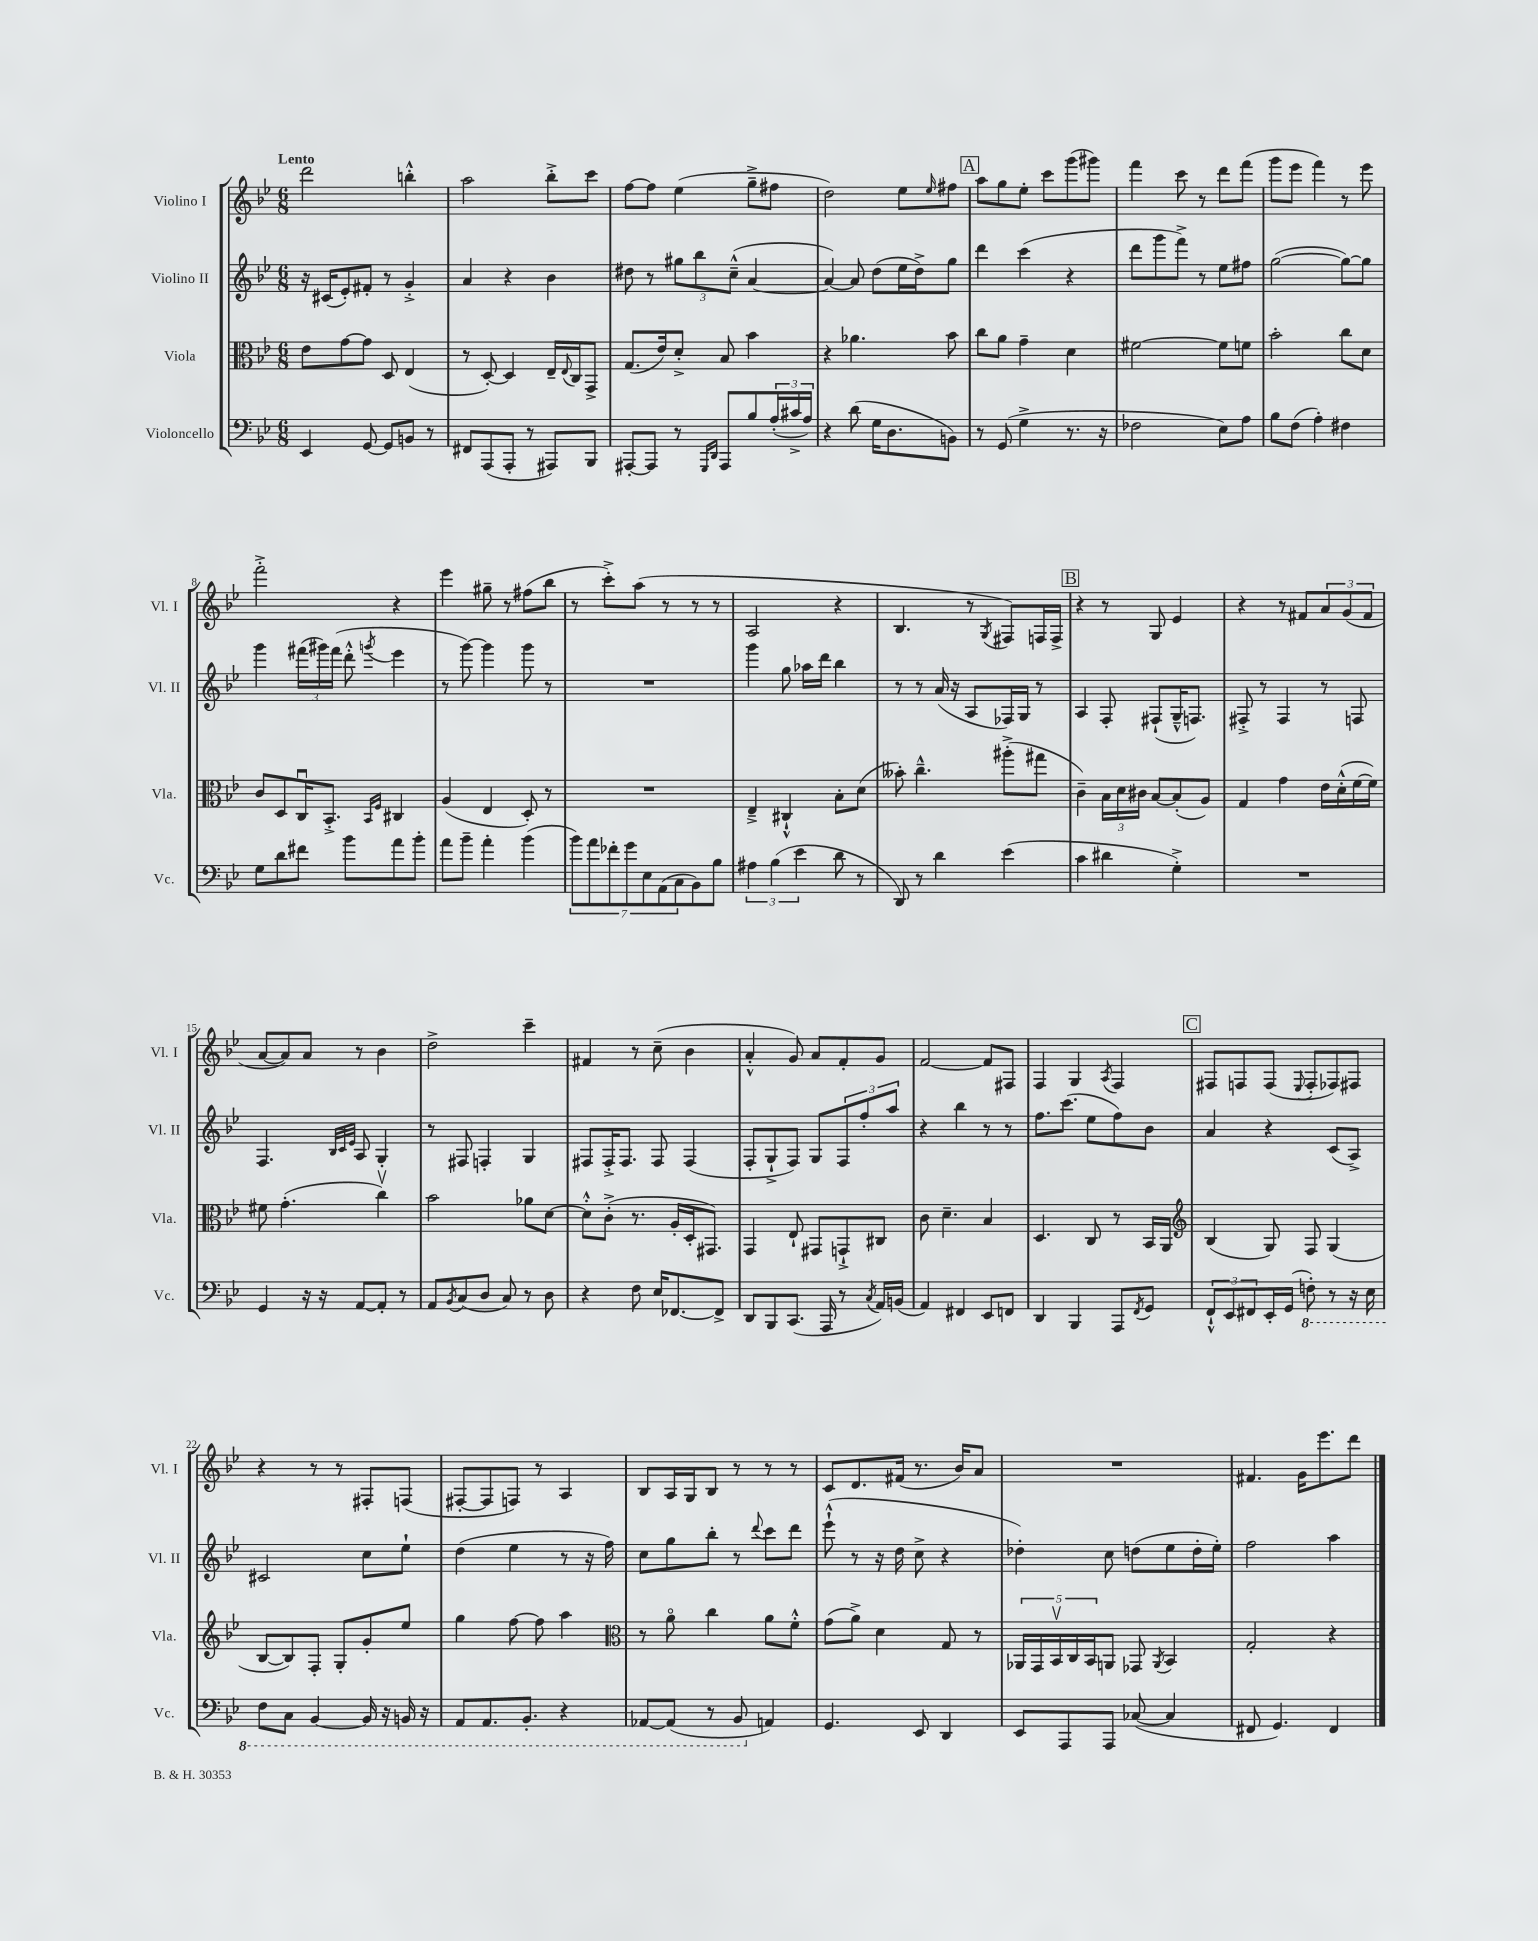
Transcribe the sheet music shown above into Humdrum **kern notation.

**kern	**kern	**kern	**kern
*part4	*part3	*part2	*part1
*staff4	*staff3	*staff2	*staff1
*I"Violoncello	*I"Viola	*I"Violino II	*I"Violino I
*I'Vc.	*I'Vla.	*I'Vl. II	*I'Vl. I
*clefF4	*clefC3	*clefG2	*clefG2
*k[b-e-]	*k[b-e-]	*k[b-e-]	*k[b-e-]
*M6/8	*M6/8	*M6/8	*M6/8
=1	=1	=1	=1
!	!	!	!LO:TX:a:B:t=Lento
4EE-/	8e-\L	16r	2ddd\
.	.	(16c#X/KL	.
.	[8g\	8e-'/)	.
[8GG/	8g\J]	8f#X'/J	.
8GG/L]	8D/	8r	.
8BBn/J	(4E-/	4g'^/	4bbn'^^\
8r	.	.	.
=2	=2	=2	=2
8FF#X/L	8r	4a/	2aa\
(8AAA/	[8D'/)	.	.
8AAA'/J	4D/]	4r	.
8r	.	.	.
8AAA#X/L)	16E-~/LL	4b-\	8bb-'^\L
.	8qqE-/	.	.
.	16C/J	.	.
8BBB-/J	8GG^/J	.	8ccc\J
=3	=3	=3	=3
[8AAA#X'/L	(8.G/L	8dd#X\	[8ff\L
8AAA#/J]	.	8r	8ff\J]
.	16e-/k)	.	.
8r	8d'^/J	12gg#X\L	(4ee-\
.	.	12bb-\	.
16qqGGG/LL	.	.	.
16qqDD/JJ	.	.	.
8AAA#/L	8B-/	.	.
.	.	(12cc~^^\J	.
8B-/	4b-\	[4a/	8gg~^\L
(24A'/L	.	.	8ff#X\J
24c#X^/	.	.	.
24A/JJ)	.	.	.
=4	=4	=4	=4
4r	4r	4a/_)	2dd\)
(8d\	4.a-X\	8a/]	.
16G\KL	.	(8dd\L	.
8.D\	.	.	.
.	.	16ee-\L	8ee-\L
.	.	16dd^\J)	.
.	.	.	16qqee-/
8BBn\J)	8b-\	8gg\J	8ff#X\J
!!LO:REH:place=s1:t=A
=5	=5	=5	=5
8r	8cc\L	4ddd\	8aa\L
(8GG/	8a\J	.	8gg\
4G^\	4g~\	(4ccc\	8ee-'\J
.	.	.	8ccc\L
8.r	4d\	4r	(8ggg\
.	.	.	8ggg#X\J)
16r	.	.	.
=6	=6	=6	=6
2F-X\	[2f#X\	8ddd\L	4fff\
.	.	8ggg\	.
.	.	8fff^\J)	8ccc\
.	.	8r	8r
8E-\L)	8f#\L]	8ee-\L	8ddd\L
8A\J	8fn\J	8ff#X\J	(8fff\J
=7	=7	=7	=7
8B-\L	2b-'\	([2gg\	8ggg\L
(8F\J	.	.	8eee-\J
4A'\)	.	.	4fff\)
4F#X\	8cc\L	8gg\L_)	8r
.	8d\J	8gg\J]	8eee-\
!!LO:LB:g=z
=8	=8	=8	=8
8G\L	8c/L	4ggg\	2fff'^\
8d\	8D/	.	.
8f#X\J	16Cu/K	(24fff#X\LL	.
.	.	24ggg#X\)	.
.	8.BB-'^/J	.	.
.	.	(24fff#\JJ	.
8b-\L	.	8ddd'^^\	.
.	16qqBB-/LL	.	.
.	16qqF/JJ	8qgggn/	.
8a\	4C#X/	4eee-\	4r
8b-'\J	.	.	.
=9	=9	=9	=9
8a\L	(4A/	8r	4eee-\
8b-~\J	.	[8ggg\)	.
4a'\	4E-/	4ggg\]	8gg#X~\
.	.	.	8r
(4b-\	8D'/)	8ggg\	(8ff#X\L
.	8r	8r	8bb-\J
=10	=10	=10	=10
14b-\L)	2.r	2.r	8r
14a\	.	.	.
.	.	.	8ccc'^\L)
14f-X'\	.	.	.
14g\	.	.	.
.	.	.	(8aa\J
14E-\	.	.	.
(14AA\	.	.	.
.	.	.	8r
14C\	.	.	.
8BB-\)	.	.	8r
8B-\J	.	.	8r
=11	=11	=11	=11
6A#X\	4E-~^/	4ggg\	2A/
(6B-\	.	.	.
.	4C#X`^^/	8gg\	.
6e-\	.	.	.
.	.	16aa-X\LL	.
.	.	16ddd\JJ	.
8d\	8B-'\L	4bb-\	4r
8r	(8d\J	.	.
=12	=12	=12	=12
8DD/)	8b--X'\)	8r	4.B-/
8r	4.cc~^^\	8r	.
4d\	.	(16a/	.
.	.	16r	.
.	.	8A/L	8r
.	.	.	8qG/
(4e-\	(8aa#X'^\L	16F-X/L)	8F#X/L)
.	.	16G/JJ	.
.	8gg#X\J	8r	16Fn/L
.	.	.	16F^/JJ
!!LO:REH:place=s1:t=B
=13	=13	=13	=13
4c\	4c~\)	4A/	4r
4d#X\	24B-\LL	8F'/	8r
.	24d\	.	.
.	24c#X\JJ	.	.
.	[8B-/L	(8F#X`/L	8G/
4G'^\)	(8B-'/]	16G~^^/K	4e-/
.	.	8.Fn/J)	.
.	8A/J)	.	.
=14	=14	=14	=14
2.r	4G/	8F#X'^/	4r
.	.	8r	.
.	4g\	4F#/	8r
.	.	.	8f#X/L
.	16e-\LL	8r	12a/
.	(16d'^^\	.	.
.	.	.	(12g/
.	[16f\	8Fn/	.
.	.	.	12f#/J
.	16f\JJ])	.	.
!!LO:LB:g=z
=15	=15	=15	=15
4GG/	8f#X\	4.F/	[8a/L
.	(4.g'\	.	8a/])
16r	.	.	8a/J
16r	.	.	.
.	.	32qqB-/LLL	.
.	.	32qqc/	.
.	.	32qqe-/JJJ	.
[8AA/L	.	8A/	8r
8AA'/J]	4ccv\)	4G'/	4b-\
8r	.	.	.
=16	=16	=16	=16
8AA/L	2b-\	8r	2dd^\
8qBB-/	.	.	.
(8C/	.	8F#X/	.
8D/J	.	4Fn'/	.
8C/)	.	.	.
8r	8a-X\L	4G/	4ccc~\
8D\	[8d\J	.	.
=17	=17	=17	=17
4r	8d'^^\L]	8F#X/L	4f#X/
.	(8c'^\J	16F#'^/K	.
.	.	8.F#/J	.
8F\	8.r	.	8r
16E-/KL	.	8F#/	(8cc~\
[8.FF-X/	16A'/LL	.	.
.	16D'/J	(4F#/	4b-\
.	8.GG#X/J)	.	.
8FF-^/J]	.	.	.
=18	=18	=18	=18
8DD/L	4GG/	8F'/L	4a'^^/
8BBB-/	.	8G`^/	.
(8.CC/J	8E-`/	8F/J)	8g/)
.	8GG#X/L	8G/L	8a/L
16AAA/	.	.	.
8r	8GGn`^/	12F/	8f'/
.	.	12ff'/	.
8qC/	.	.	.
16AA/LL)	8C#X/J	.	8g/J
.	.	12aa/J	.
(16BBn/JJ	.	.	.
=19	=19	=19	=19
4AA/)	8c\	4r	[2f/
.	4.d~\	.	.
4FF#X/	.	4bb-\	.
8EE-/L	4B-/	8r	8f/L]
8FFn/J	.	8r	8F#X/J
=20	=20	=20	=20
4DD/	4.D/	8.ff\L	4F/
.	.	(8.ccc\J	.
4BBB-/	.	.	4G/
.	8C/	8ee-\L	.
.	.	.	8qA/
8AAA/L	8r	8ff\)	4F/
8qFF/	.	.	.
8GG/J	16BB-/LL	8b-\J	.
.	16AA/JJ	.	.
!!LO:REH:place=s1:t=C
=21	=21	=21	=21
*	*clefG2	*	*
12FF`^^/L	(4B-/	4a/	8F#X/L
12EE-/	.	.	.
.	.	.	8Fn/
12FF#X/	.	.	.
16EE-'/L	8G/)	4r	(8F/J
(16GG/JJ	.	.	.
.	.	.	8qqE-/
*8ba	*	*	*
8FFn'\)	8F/	.	8F'/L
8r	(4G/	(8c/L	8F-X/)
16r	.	8A^/J)	8F#X/J
16EE-\	.	.	.
!!LO:LB:g=z
=22	=22	=22	=22
8FF\L	[8B-/L	2c#X/	4r
8CC\J	8B-/])	.	.
[4BBB-/	8F'/J	.	8r
.	8G'/L	.	8r
16BBB-/]	8g'/	8cc\L	8F#X'/L
16r	.	.	.
16BBBn/	8ee-/J	8ee-`\J	(8Fn/J
16r	.	.	.
=23	=23	=23	=23
8AAA/L	4gg\	(4dd\	[8F#X'/L
8.AAA/	.	.	8F#/]
.	[8ff\	4ee-\	8Fn/J)
8.BBB-'/J	.	.	.
.	8ff\]	.	8r
4r	4aa\	8r	4A/
.	.	16r	.
.	.	16ff\)	.
=24	=24	=24	=24
*	*clefC3	*	*
[8AAA-X/L	8r	8cc\L	8B-/L
(8AAA-/J]	8a\	8gg\	16A/L
.	.	.	16G/J
8r	4cc\	8bb-'\J	8B-/J
8BBB-/	.	8r	8r
.	.	8qqddd/	.
*X8ba	*	*	*
4AAn/)	8a\L	8ccc\L	8r
.	8f'^^\J	8ddd\J	8r
=25	=25	=25	=25
4.GG/	(8g\L	(8eee-`^^\	8c/L
.	8a^\J)	8r	8.d/
.	4d\	16r	.
.	.	16dd\	(16f#X/Jk
8EE-/	.	8cc^\	8.r
4DD/	8G/	4r	.
.	.	.	16b-/KL)
.	8r	.	8a/J
=26	=26	=26	=26
8EE-/L	20AA-X/LL	4dd-X'\)	2.r
.	20GG/	.	.
.	20BB-v/	.	.
8AAA/	.	.	.
.	20C/	.	.
.	20BB-/J	.	.
8AAA/J	8AAn/J	8cc\	.
([8C-X/	8GG-X/	(8ddn\L	.
.	8qAA/	.	.
4C-/]	4BB-/	8ee-\	.
.	.	16dd'\L	.
.	.	16ee-'\JJ)	.
=27	=27	=27	=27
8FF#X/	2G'/	2ff\	4.f#X/
4.GG/)	.	.	.
.	.	.	16g\KL
.	.	.	8.eee-\
4FF#/	4r	4aa\	.
.	.	.	8ddd\J
==	==	==	==
*-	*-	*-	*-
